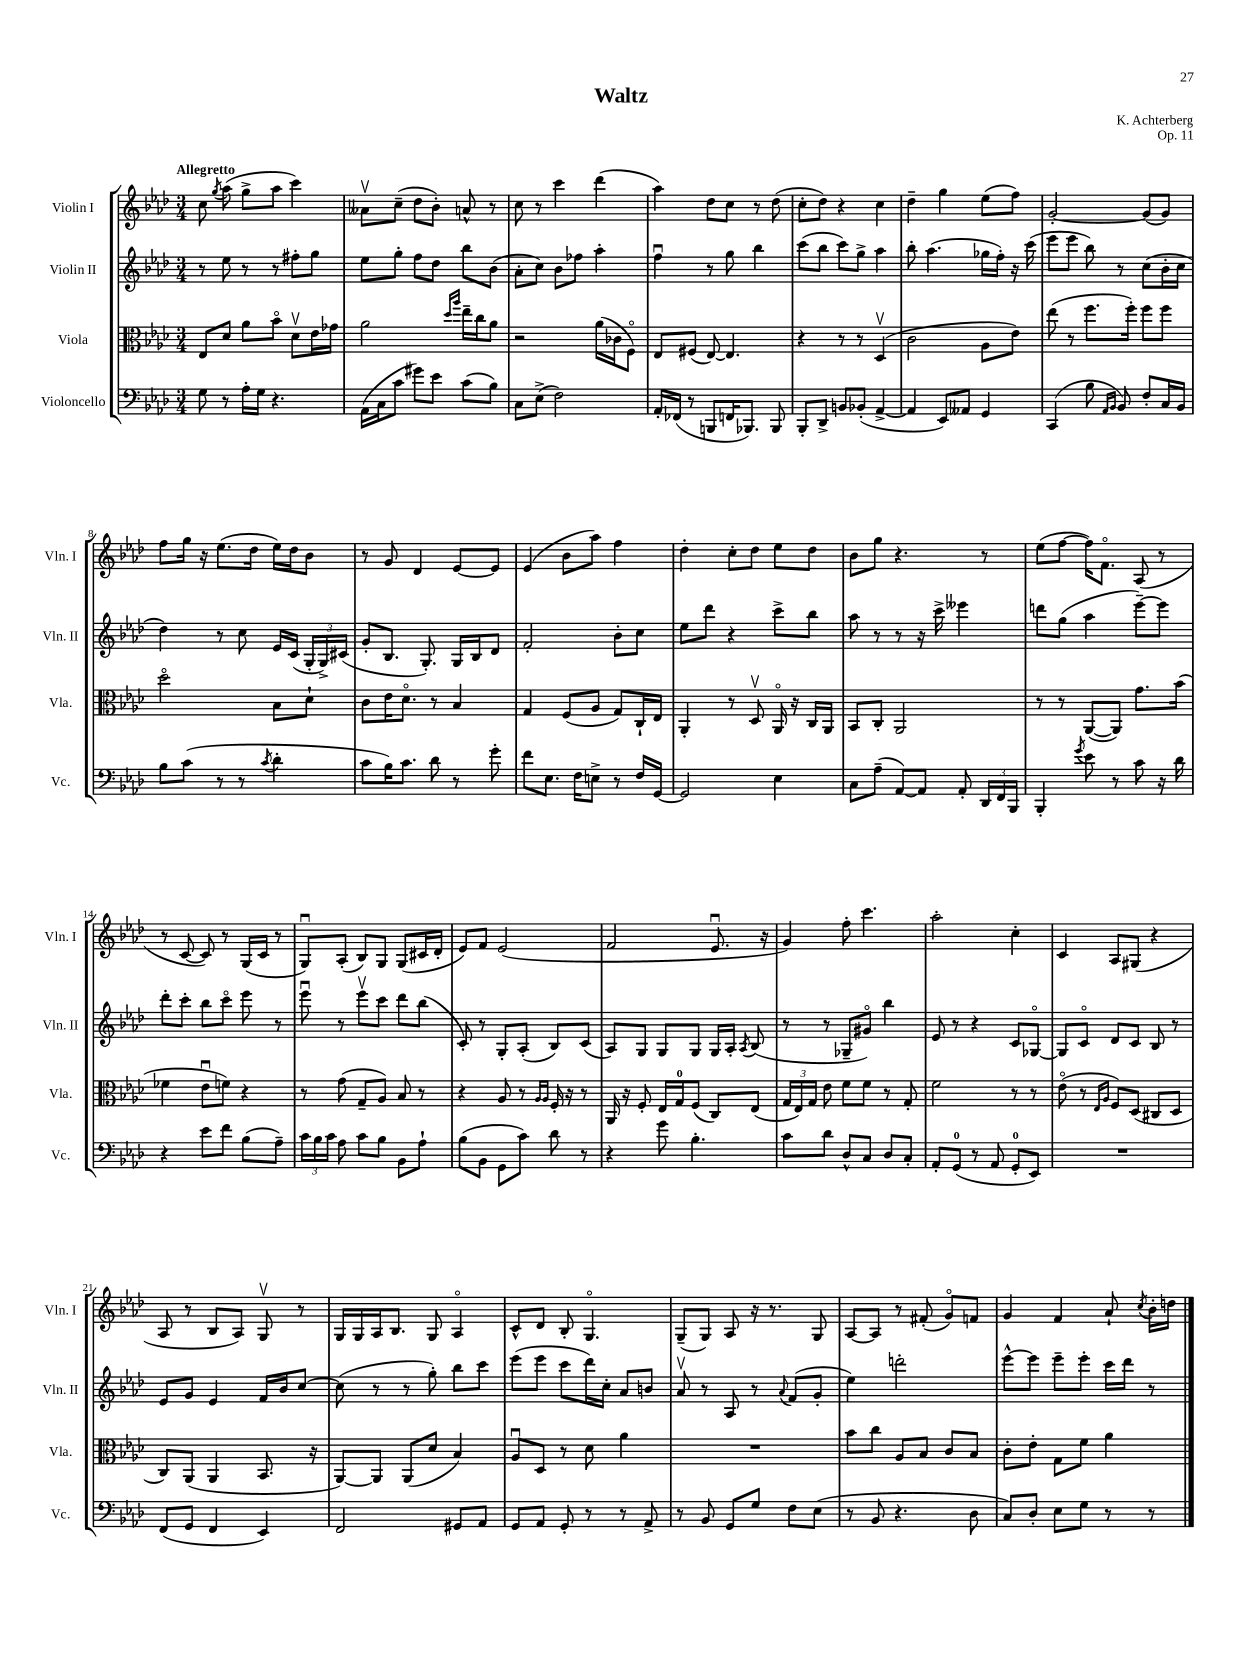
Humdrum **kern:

**kern	**kern	**kern	**kern
*staff4	*staff3	*staff2	*staff1
*clefF4	*clefC3	*clefG2	*clefG2
*k[b-e-a-d-]	*k[b-e-a-d-]	*k[b-e-a-d-]	*k[b-e-a-d-]
*M3/4	*M3/4	*M3/4	*M3/4
8G	8E-	8r	8cc
.	.	.	8qgg
8r	8d-	8ee-	(8aa-
16A-'	8a-	8r	8gg^
16G	.	.	.
4.r	8b-o	8r	8aa-
.	8d-v	8ff#'	4ccc)
.	16e-	8gg	.
.	16g-	.	.
=	=	=	=
(16AA-	2a-	8ee-	8a--v
16C	.	.	.
8c	.	8gg'	(8cc~
8g#)	.	8ff	8dd-
8e-	.	8dd-	8b-')
.	16qqdd-	.	.
.	16qqaa-	.	.
(8c	16ee-~	8bb-	8a^^
.	16cc	.	.
8B-)	8a-	(8b-	8r
=	=	=	=
8C	2r	8a-'	8cc
(8E-^	.	8cc)	8r
2F)	.	8b-	4ccc
.	.	8ff-	.
.	(16a-	4aa-'	(4ddd-
.	16c-	.	.
.	8Fo)	.	.
=	=	=	=
16AA-'	8E-	4ffu	4aa-)
(16FF-	.	.	.
8r	(8F#	.	.
8BBB	[8E-)	8r	8dd-
16FF	4.E-]	8gg	8cc
8.BBB-)	.	.	.
.	.	4bb-	8r
8BBB-	.	.	(8dd-
=	=	=	=
8BBB-'	4r	(8ccc	8cc'
8DD-^	.	8bb-	8dd-)
8BB	8r	8ccc)	4r
(8BB-'	8r	8gg^	.
[4AA-^	(4D-v	4aa-	4cc
=	=	=	=
4AA-]	2c	8bb-'	4dd-~
.	.	(4.aa-	.
8EE-)	.	.	4gg
8AA--	.	.	.
4GG	8A-	16gg-	(8ee-
.	.	16ff')	.
.	8e-)	16r	8ff)
.	.	(16ccc	.
=	=	=	=
(4CC	(8ee-	8eee-	[2g'
.	8r	8eee-	.
8B-	8.ff	8bb-)	.
16qqAA-	.	.	.
16qqBB-	.	.	.
8BB-)	.	8r	.
.	16ff')	.	.
8F'	8ff	(8cc	(8g]
16C	8ff	16b-'	8g)
16BB-	.	16cc	.
=	=	=	=
8B-	2dd-o	4dd-)	8ff
(8c	.	.	16gg
.	.	.	16r
8r	.	8r	(8.ee-
8r	.	8cc	.
.	.	.	16dd-
8qc	.	.	.
4d-'	8B-	16e-	16ee-)
.	.	(16c	16dd-
.	8d-`	24G'	8b-
.	.	24G^)	.
.	.	(24c#	.
=	=	=	=
8c	8c	8g'	8r
16B-)	16e-	8.B-	8g
8.c	8.d-o	.	.
.	.	.	4d-
.	.	8.G')	.
8d-	8r	.	.
8r	4B-	16G	[8e-
.	.	16B-	.
8g'	.	8d-	8e-]
=	=	=	=
8f	4G	2f'	(4e-
8.E-	.	.	.
.	(8F	.	8b-
16F	.	.	.
8E^	8A-	.	8aa-)
8r	8G)	8b-'	4ff
16F	16C`	8cc	.
[16GG	16E-	.	.
=	=	=	=
2GG]	4AA-'	8ee-	4dd-'
.	.	8ddd-	.
.	8r	4r	8cc'
.	8D-v	.	8dd-
4E-	16AA-o	8ccc^	8ee-
.	16r	.	.
.	16C	8bb-	8dd-
.	16AA-	.	.
=	=	=	=
8C	8BB-	8aa-	8b-
(8A-~	8C'	8r	8gg
[8AA-)	2AA-	8r	4.r
8AA-]	.	16r	.
.	.	16ccc^	.
8AA-'	.	4eee--	.
24DD-	.	.	8r
24FF	.	.	.
24BBB-	.	.	.
=	=	=	=
4BBB-'	8r	8ddd	(8ee-
.	8r	(8gg	[8ff
8qg	.	.	.
8e-	([8AA-	4aa-	16ff])
.	.	.	8.fo
8r	8AA-])	.	.
8c	8.g	[8eee-~)	(8A-
16r	.	8eee-]	8r
16d-	(16b-	.	.
=	=	=	=
4r	4f-	8ddd-'	8r
.	.	8ccc'	[8c
8e-	8e-u	8bb-	8c])
8f	8f)	8ccco	8r
(8B-	4r	8eee-	(16G
.	.	.	16c
8A-~)	.	8r	8r
=	=	=	=
24c	8r	8eee-u	8Gu)
24B-	.	.	.
24c	.	.	.
8A-	(8g	8r	(8A-'
8c	8G~	8eee-v	8B-)
8B-	8A-)	8ccc	8G
8BB-	8B-	8ddd-	(8G
8A-`	8r	(8bb-	16c#
.	.	.	16d-'
=	=	=	=
(8B-	4r	8c')	8e-)
8BB-	.	8r	8f
8GG	8A-	8G'	(2e-
8c)	8r	(8A-'	.
.	16qqA-	.	.
.	16qqA-	.	.
8d-	16F'	8B-)	.
.	16r	.	.
8r	8r	(8c	.
=	=	=	=
4r	16AA-	8A-)	2f
.	16r	.	.
.	8F'	8G	.
8g	16E-	8G	.
.	16G	.	.
4.B-'	(8F	8G	.
.	8C)	16G	8.e-u
.	.	16A-'	.
.	.	8qA-	.
.	(8E-	(8B-	.
.	.	.	16r
=	=	=	=
8c	24G	8r	4g)
.	24E-)	.	.
.	24G	.	.
8d-	8e-	8r	.
8D-^^	8f	8G-~	8ff'
8C	8f	8g#o)	4.ccc
8D-	8r	4bb-	.
8C'	8G'	.	.
=	=	=	=
8AA-'	2f	8e-	2aa-'
(8GG	.	8r	.
8r	.	4r	.
8AA-	.	.	.
8GG'	8r	8c	4cc'
8EE-)	8r	[8G-o	.
=	=	=	=
2.r	(8e-o	8G-]	4c
.	8r	8co	.
.	16qqE-	.	.
.	16qqA-	.	.
.	8F)	8d-	8A-
.	(8D-	8c	(8G#
.	8C#	8B-	4r
.	8D-	8r	.
=	=	=	=
(8FF	8C)	8e-	8A-
8GG	(8AA-	8g	8r
4FF	4AA-	4e-	8B-
.	.	.	8A-)
4EE-)	8.BB-	16f	8Gv
.	.	16b-	.
.	.	[8cc	8r
.	16r	.	.
=	=	=	=
2FF	[8AA-)	(8cc]	16G
.	.	.	16G
.	8AA-]	8r	16A-
.	.	.	8.B-
.	(8AA-	8r	.
.	8d-	8gg')	8G
8GG#	4B-)	8bb-	4A-o
8AA-	.	8ccc	.
=	=	=	=
8GG	8A-u	(8eee-	8c^^
8AA-	8D-	8eee-	8d-
8GG'	8r	8ccc	8B-'
8r	8d-	16ddd-)	4.Go
.	.	16cc'	.
8r	4a-	8a-	.
8AA-^	.	8b	.
=	=	=	=
8r	2.r	8a-v	(8G~
8BB-	.	8r	8G)
8GG	.	8A-	8A-
8G	.	8r	16r
.	.	.	8.r
.	.	8qqa-	.
8F	.	(8f	.
(8E-	.	8g'	8G
=	=	=	=
8r	8b-	4ee-)	[8A-
8BB-	8cc	.	8A-]
4.r	8A-	2ddd'	8r
.	8B-	.	(8f#'
.	8c	.	8go)
8D-	8B-	.	8f
=	=	=	=
8C)	8c'	[8eee-^^	4g
8D-'	8e-'	8eee-]	.
8E-	8G	8eee-~	4f
8G	8f	8eee-'	.
8r	4a-	16ccc	8a-`
.	.	16ddd-	.
.	.	.	8qcc
8r	.	8r	16b-'
.	.	.	16dd
==	==	==	==
*-	*-	*-	*-
